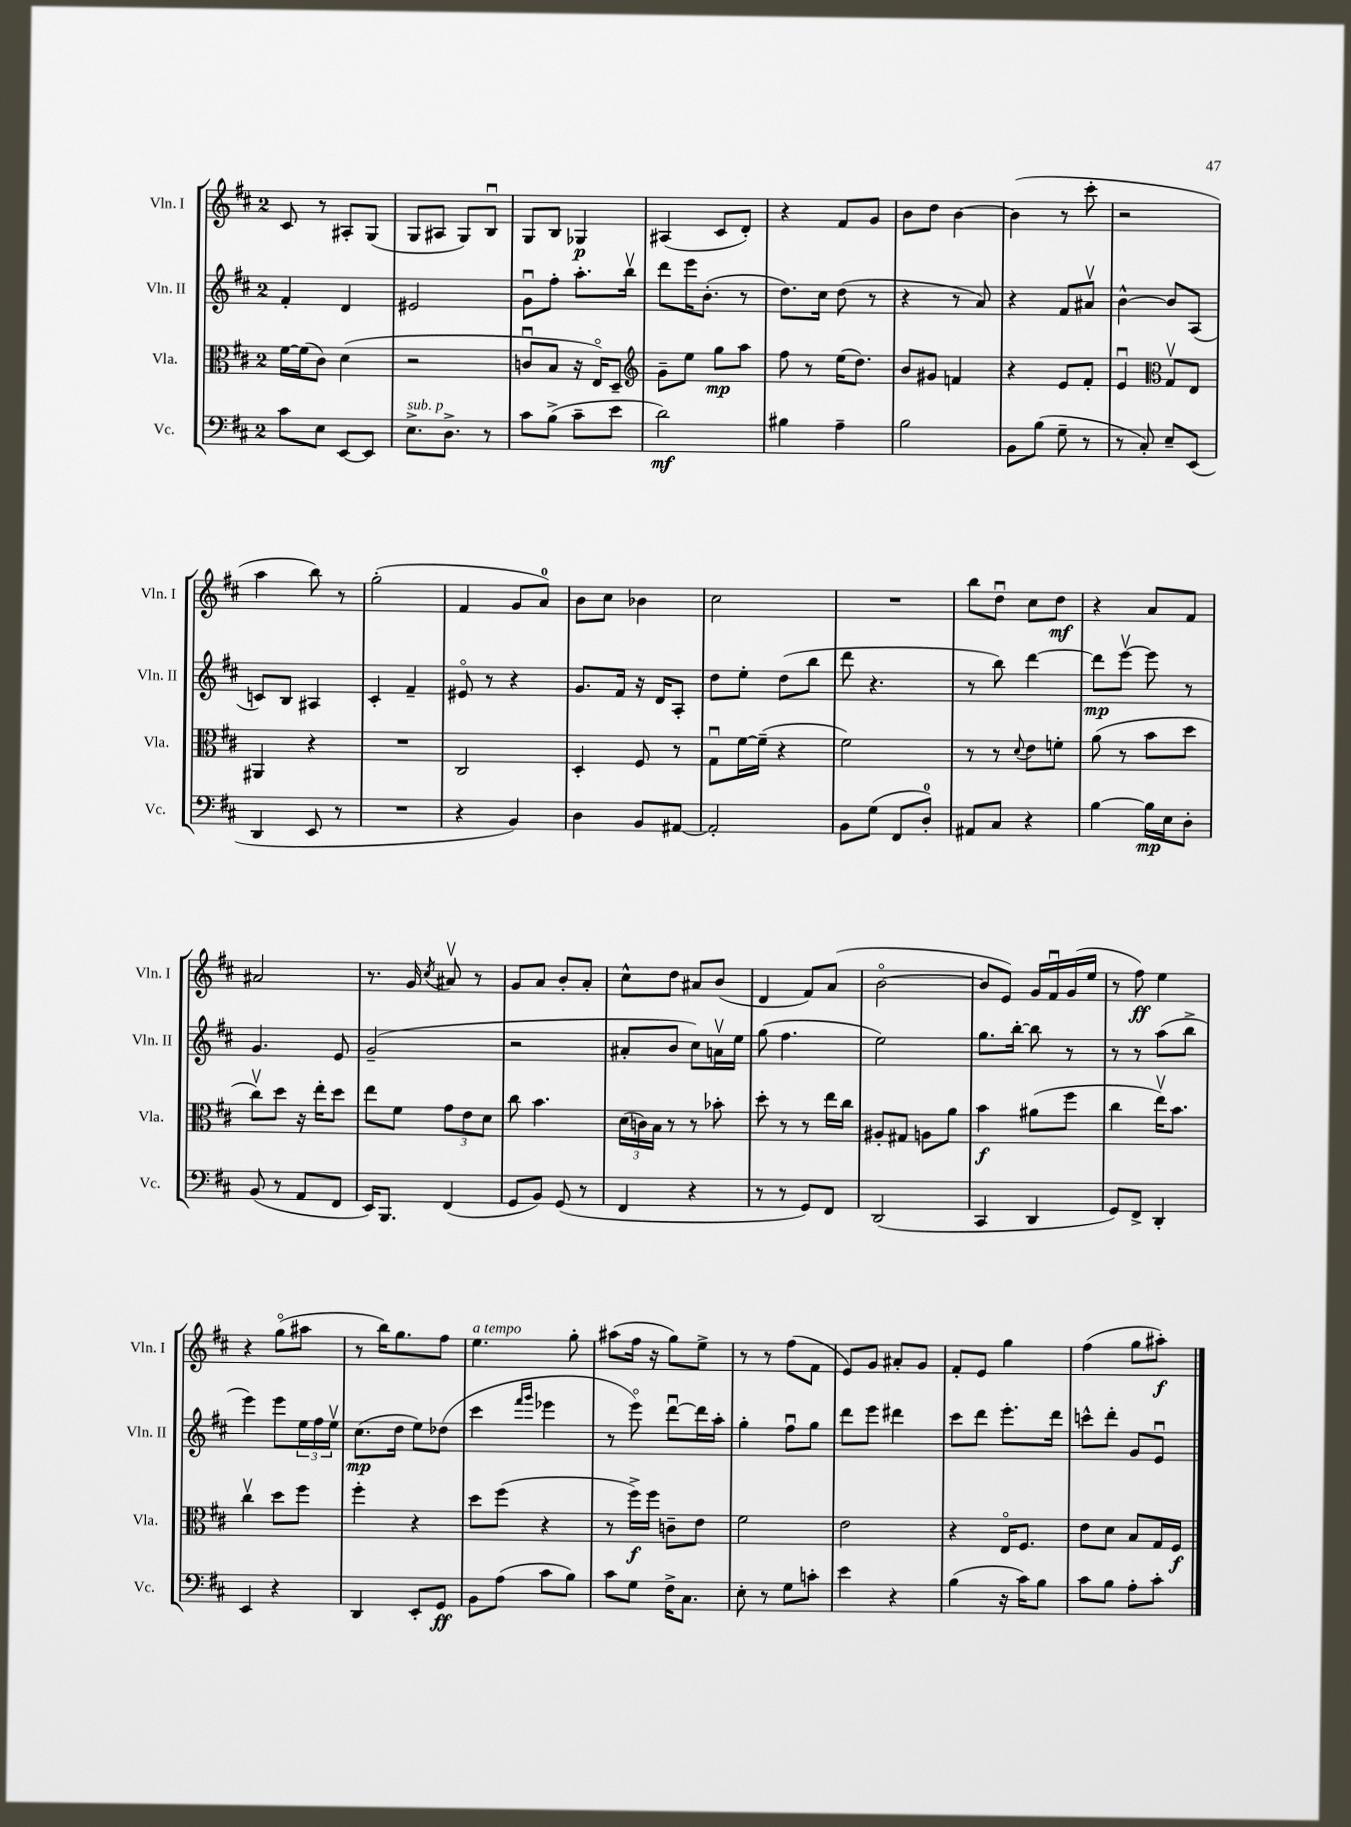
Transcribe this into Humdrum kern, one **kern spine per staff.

**kern	**dynam	**kern	**dynam	**kern	**dynam	**kern	**dynam
*part4	*part4	*part3	*part3	*part2	*part2	*part1	*part1
*staff4	*staff4	*staff3	*staff3	*staff2	*staff2	*staff1	*staff1
*I"Vc.	*	*I"Vla.	*	*I"Vln. II	*	*I"Vln. I	*
*I'Vc.	*	*I'Vla.	*	*I'Vln. II	*	*I'Vln. I	*
*clefF4	*	*clefC3	*	*clefG2	*	*clefG2	*
*k[f#c#]	*	*k[f#c#]	*	*k[f#c#]	*	*k[f#c#]	*
*M2/4	*	*M2/4	*	*M2/4	*	*M2/4	*
=29	=29	=29	=29	=29	=29	=29	=29
8c#\L	.	[16f#\LL	.	4f#'/	.	8c#/	.
.	.	(16f#\J]	.	.	.	.	.
8E\J	.	8c#\J)	.	.	.	8r	.
[8EE/L	.	(4d\	.	4d/	.	8A#X'/L	.
8EE/J]	.	.	.	.	.	(8G/J	.
=30	=30	=30	=30	=30	=30	=30	=30
!LO:TX:a:i:t=sub. p	!	!	!	!	!	!	!
8.E^\L	.	2r	.	2e#X/	.	8G/L	.
.	.	.	.	.	.	8A#X/J	.
8.D^\J	.	.	.	.	.	.	.
.	.	.	.	.	.	8G/L)	.
8r	.	.	.	.	.	8Bu/J	.
=31	=31	=31	=31	=31	=31	=31	=31
8c#\L	.	8cnu/L	.	8gu\L	.	8G/L	.
(8B^\J	.	8B/J	.	8ff#'\J	.	8B/J	.
8c#~\L	.	16r	.	8.aa'\L	.	4G-X/	p
.	.	16E/KL)	.	.	.	.	.
8e\J	.	8D~/J	.	.	.	.	.
.	.	.	.	16bbv\Jk	.	.	.
=32	=32	=32	=32	=32	=32	=32	=32
*	*	*clefG2	*	*	*	*	*
2d\)	mf	8g~\L	.	8ddd\L	.	(4A#X/	.
.	.	8ee\J	.	16eee\K	.	.	.
.	.	.	.	(8.b'\J	.	.	.
.	.	8gg\L	mp	.	.	8c#/L	.
.	.	8aa\J	.	8r	.	8d'/J)	.
=33	=33	=33	=33	=33	=33	=33	=33
4B#X\	.	8ff#\	.	8.dd\L)	.	4r	.
.	.	8r	.	.	.	.	.
.	.	.	.	16cc#\Jk	.	.	.
4A~\	.	(16ee\KL	.	(8dd\	.	8f#/L	.
.	.	8.dd\J)	.	.	.	.	.
.	.	.	.	8r	.	8g/J	.
=34	=34	=34	=34	=34	=34	=34	=34
2B\	.	8b/L	.	4r	.	8b\L	.
.	.	8g#X/J	.	.	.	8dd\J	.
.	.	4fn/	.	8r	.	[4b\	.
.	.	.	.	8a/)	.	.	.
=35	=35	=35	=35	=35	=35	=35	=35
8BB\L	.	4r	.	4r	.	(4b\]	.
(8B\J	.	.	.	.	.	.	.
8G~\	.	8e/L	.	8f#/L	.	8r	.
8r	.	8f#'/J	.	8a#Xv/J	.	8ccc#'\	.
=36	=36	=36	=36	=36	=36	=36	=36
8r	.	4eu/	.	[4b^^\	.	2r	.
8C#'/)	.	.	.	.	.	.	.
*	*	*clefC3	*	*	*	*	*
8E~/L	.	8Gv/L	.	8b/L]	.	.	.
(8EE/J	.	8E/J	.	(8A/J	.	.	.
!!LO:LB:g=z
=37	=37	=37	=37	=37	=37	=37	=37
4DD/	.	4AA#X/	.	8cn/L)	.	4aa\	.
.	.	.	.	8B/J	.	.	.
8EE/	.	4r	.	4A#X/	.	8bb\)	.
8r	.	.	.	.	.	8r	.
=38	=38	=38	=38	=38	=38	=38	=38
2r	.	2r	.	4c#'/	.	(2gg'\	.
.	.	.	.	4f#~/	.	.	.
=39	=39	=39	=39	=39	=39	=39	=39
4r	.	2C#/	.	8e#X/	.	4f#/	.
.	.	.	.	8r	.	.	.
4BB/)	.	.	.	4r	.	8g/L	.
.	.	.	.	.	.	8a/J)	.
=40	=40	=40	=40	=40	=40	=40	=40
4D\	.	4D'/	.	8.g/L	.	8b\L	.
.	.	.	.	.	.	8cc#\J	.
.	.	.	.	16f#/Jk	.	.	.
8BB/L	.	8F#/	.	16r	.	4b-X\	.
.	.	.	.	16d/KL	.	.	.
[8AA#X/J	.	8r	.	8A'/J	.	.	.
=41	=41	=41	=41	=41	=41	=41	=41
2AA#'/]	.	8Gu\L	.	8dd\L	.	2cc#\	.
.	.	[16f#\L	.	8ee'\J	.	.	.
.	.	(16f#~\JJ]	.	.	.	.	.
.	.	4r	.	(8dd\L	.	.	.
.	.	.	.	8bb\J	.	.	.
=42	=42	=42	=42	=42	=42	=42	=42
8BB\L	.	2f#\)	.	8ddd\	.	2r	.
(8G\J	.	.	.	4.r	.	.	.
8FF#/L	.	.	.	.	.	.	.
8D'/J)	.	.	.	.	.	.	.
=43	=43	=43	=43	=43	=43	=43	=43
8AA#X/L	.	8r	.	8r	.	8bb\L	.
8C#/J	.	8r	.	8bb\)	.	8ddu\J	.
.	.	8qqd/	.	.	.	.	.
4r	.	8e\L	.	[4ddd\	.	8cc#\L	.
.	.	8fn'\J	.	.	.	8dd\J	mf
=44	=44	=44	=44	=44	=44	=44	=44
[4B\	.	(8a\	.	8ddd\L]	mp	4r	.
.	.	8r	.	[8eeev\J	.	.	.
16B\LL]	mp	8b\L	.	8eee\]	.	8a/L	.
16E\J	.	.	.	.	.	.	.
8D'\J	.	8dd\J	.	8r	.	8f#/J	.
!!LO:LB:g=z
=45	=45	=45	=45	=45	=45	=45	=45
(8BB/	.	8cc#v\L)	.	4.g/	.	2a#X/	.
8r	.	8dd\J	.	.	.	.	.
8AA/L	.	16r	.	.	.	.	.
.	.	16ee'\KL	.	.	.	.	.
8FF#/J	.	8dd\J	.	8e/	.	.	.
=46	=46	=46	=46	=46	=46	=46	=46
16EE/KL)	.	8ee\L	.	(2g~/	.	8.r	.
8.BBB/J	.	.	.	.	.	.	.
.	.	8f#\J	.	.	.	.	.
.	.	.	.	.	.	16g/	.
.	.	.	.	.	.	8qcc#/	.
(4FF#/	.	12g\L	.	.	.	8a#Xv/	.
.	.	12e\	.	.	.	.	.
.	.	.	.	.	.	8r	.
.	.	12d\J	.	.	.	.	.
=47	=47	=47	=47	=47	=47	=47	=47
8GG/L	.	8cc#\	.	2r	.	8g/L	.
8BB/J)	.	4.b\	.	.	.	8a/J	.
(8GG/	.	.	.	.	.	8b'/L	.
8r	.	.	.	.	.	8a'/J	.
=48	=48	=48	=48	=48	=48	=48	=48
4FF#/	.	(24d\LL	.	8a#X'/L	.	8cc#^^\L	.
.	.	24cn\)	.	.	.	.	.
.	.	24B\JJ	.	.	.	.	.
.	.	8r	.	8b/J	.	8dd\J	.
4r	.	8r	.	8cc#\L)	.	8a#X/L	.
.	.	8b-X'\	.	16anv\L	.	(8b/J	.
.	.	.	.	16ee\JJ	.	.	.
=49	=49	=49	=49	=49	=49	=49	=49
8r	.	8dd'\	.	(8gg\	.	4d/	.
8r	.	8r	.	4.ff#\	.	.	.
8GG/L)	.	8r	.	.	.	8f#/L)	.
8FF#/J	.	16ee\LL	.	.	.	(8a/J	.
.	.	16cc#\JJ	.	.	.	.	.
=50	=50	=50	=50	=50	=50	=50	=50
(2DD/	.	8A#X'/L	.	2ee\)	.	[2b\	.
.	.	8G#X/J	.	.	.	.	.
.	.	8An\L	.	.	.	.	.
.	.	8a\J	.	.	.	.	.
=51	=51	=51	=51	=51	=51	=51	=51
4CC#/	.	4b\	f	8.gg\L	.	8b/L]	.
.	.	.	.	.	.	8e/J)	.
.	.	.	.	[16bb'\Jk	.	.	.
4DD/	.	(8a#X\L	.	8bb\]	.	16g/LL	.
.	.	.	.	.	.	16f#u/	.
.	.	8ff#\J	.	8r	.	(16g/	.
.	.	.	.	.	.	16ee/JJ	.
=52	=52	=52	=52	=52	=52	=52	=52
8GG/L)	.	4cc#\	.	8r	.	8r	.
8FF#^/J	.	.	.	8r	.	8ff#\)	ff
4DD'/	.	16eev\KL)	.	(8aa\L	.	4ee\	.
.	.	8.b\J	.	.	.	.	.
.	.	.	.	8bb^\J	.	.	.
!!LO:LB:g=z
=53	=53	=53	=53	=53	=53	=53	=53
4EE/	.	4cc#v\	.	4eee\)	.	4r	.
4r	.	8dd\L	.	8eee\L	.	(8gg\L	.
.	.	8ff#\J	.	24ee\L	.	8aa#X\J	.
.	.	.	.	24ff#\	.	.	.
.	.	.	.	24eev\JJ	.	.	.
=54	=54	=54	=54	=54	=54	=54	=54
4DD/	.	4ff#'\	.	(8.cc#\L	mp	8r	.
.	.	.	.	.	.	16bb\KL)	.
.	.	.	.	16dd\Jk	.	8.gg\	.
8EE'/L	.	4r	.	8ee\L)	.	.	.
8GG/J	ff	.	.	(8dd-X\J	.	8ff#\J	.
=55	=55	=55	=55	=55	=55	=55	=55
!	!	!	!	!	!	!LO:TX:a:i:t=a tempo	!
8BB\L	.	8dd\L	.	4ccc#\	.	4.ee\	.
(8A\J	.	(8ff#\J	.	.	.	.	.
.	.	.	.	16qqfff#/LL	.	.	.
.	.	.	.	16qqggg/JJ	.	.	.
8c#\L	.	4r	.	4eee-X\	.	.	.
8B\J)	.	.	.	.	.	8gg'\	.
=56	=56	=56	=56	=56	=56	=56	=56
8c#\L	.	8r	.	8r	.	(8aa#X\L	.
8G\J	.	16ff#^\LL)	f	8eee\)	.	16ff#\Jk	.
.	.	16ff#\JJ	.	.	.	16r	.
16F#^\KL	.	8cn~\L	.	[8dddu\L	.	8gg\L)	.
8.C#\J	.	.	.	.	.	.	.
.	.	8e\J	.	16ddd\L]	.	8ee^\J	.
.	.	.	.	16aa'\JJ	.	.	.
=57	=57	=57	=57	=57	=57	=57	=57
8E'\	.	2f#\	.	4gg'\	.	8r	.
8r	.	.	.	.	.	8r	.
8G\L	.	.	.	8ff#u\L	.	(8ff#\L	.
8cn'\J	.	.	.	8gg\J	.	8f#\J	.
=58	=58	=58	=58	=58	=58	=58	=58
4e\	.	2e\	.	8ddd\L	.	8e/L)	.
.	.	.	.	8eee\J	.	8g/J	.
4r	.	.	.	4ddd#X\	.	8a#X'/L	.
.	.	.	.	.	.	8g/J	.
=59	=59	=59	=59	=59	=59	=59	=59
(4B\	.	4r	.	8ccc#\L	.	8f#'/L	.
.	.	.	.	8ddd\J	.	8e/J	.
16r	.	16E/KL	.	8.eee'\L	.	4gg\	.
16c#\KL)	.	8.F#/J	.	.	.	.	.
8B\J	.	.	.	.	.	.	.
.	.	.	.	16ddd\Jk	.	.	.
=60	=60	=60	=60	=60	=60	=60	=60
8c#\L	.	8e\L	.	8cccn^^\L	.	(4ff#\	.
8B\J	.	8d\J	.	8ddd'\J	.	.	.
8A'\L	.	8B/L	.	8g/L	.	8gg\L	.
8c#'\J	.	16G/L	.	8eu/J	.	8aa#X'\J)	f
.	.	16F#/JJ	f	.	.	.	.
==	==	==	==	==	==	==	==
*-	*-	*-	*-	*-	*-	*-	*-
